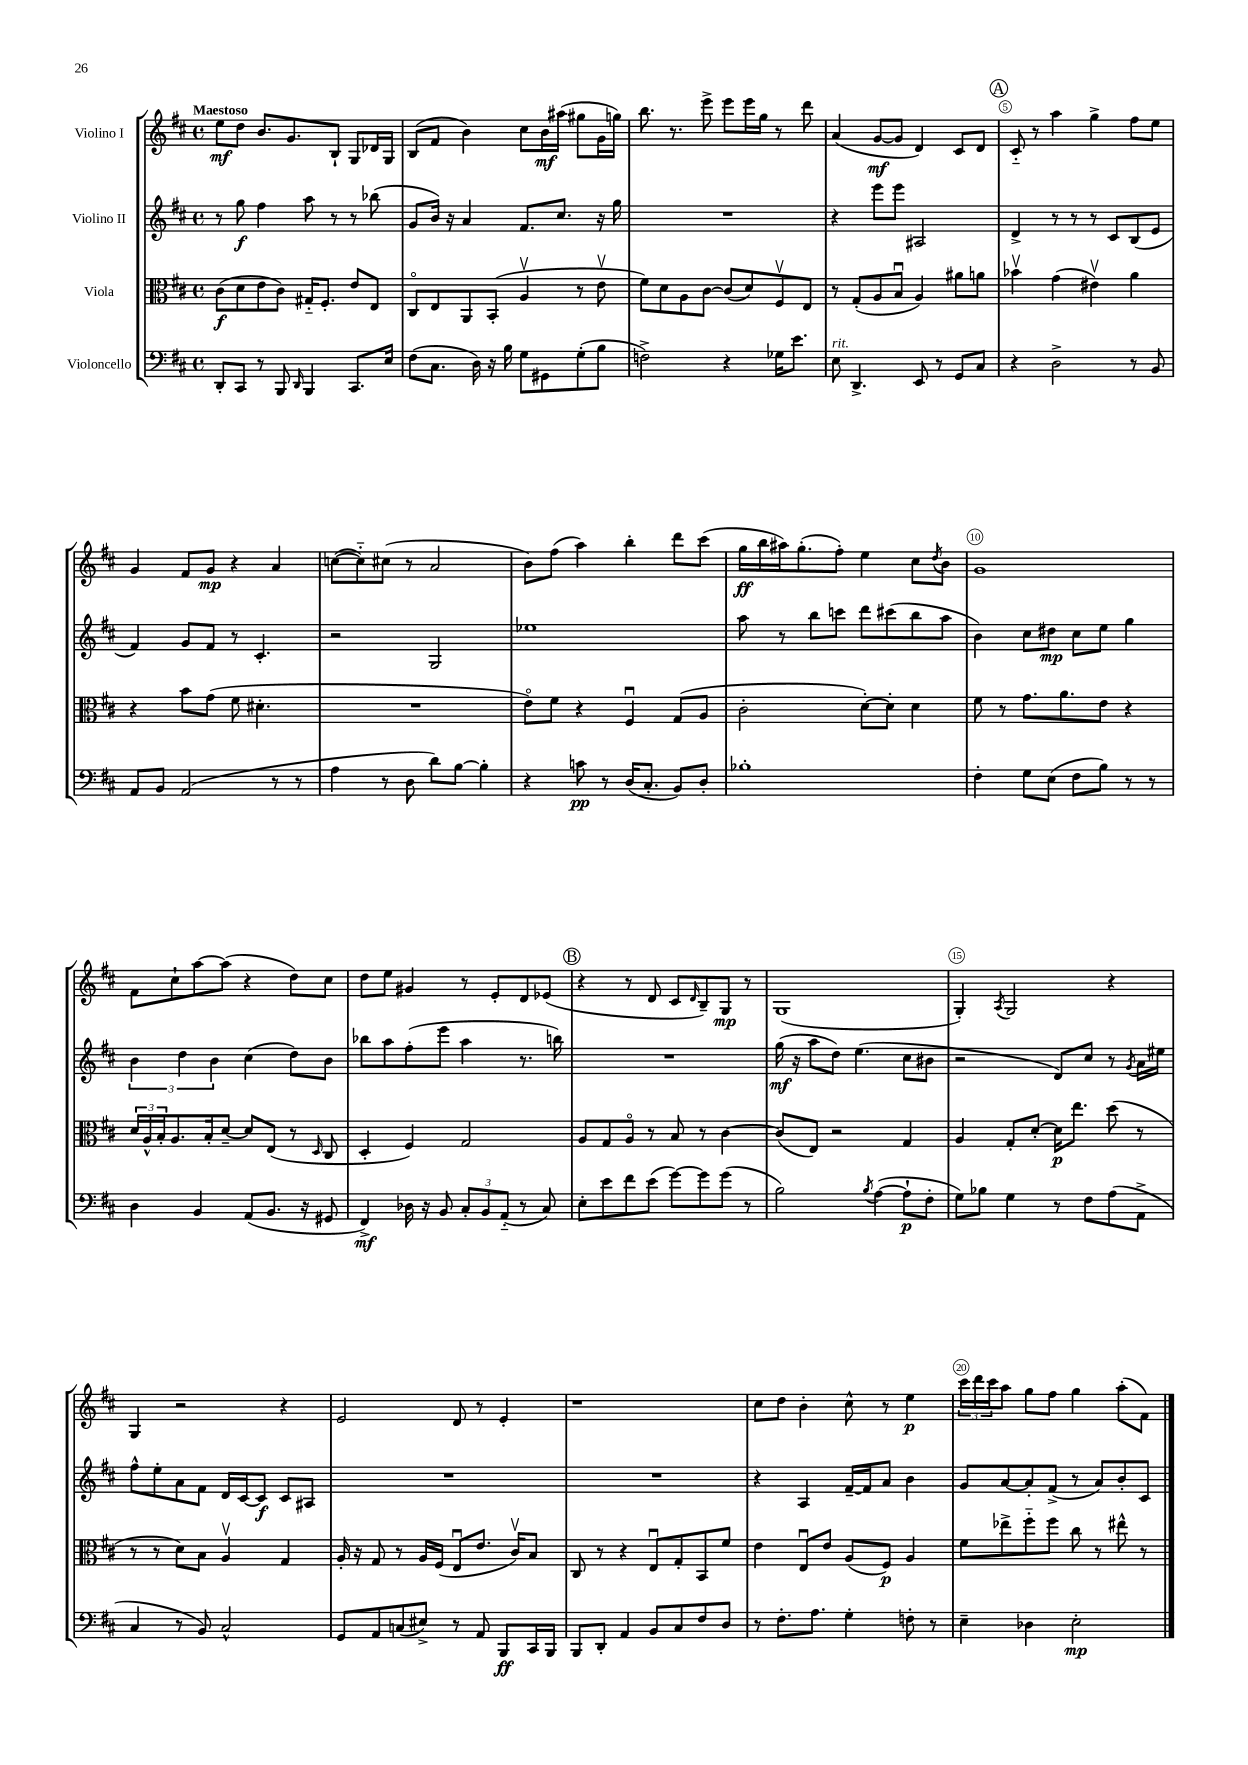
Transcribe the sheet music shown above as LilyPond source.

<<
\new StaffGroup <<
\new Staff = "s0" \with { instrumentName = "Violino I" } {
    \clef treble \key d \major \defaultTimeSignature \time 4/4 \tempo "Maestoso"
    e''8\mf d''8 b'8. g'8. b8-! g8 des'16 g16 |
    b8( fis'8 b'4) cis''8 b'16\mf ais''16( gis''8 g'16 g''16) |
    b''8. r8. e'''8-> e'''8 e'''16 g''16 r8 d'''8 |
    a'4( g'8~\mf g'8 d'4) cis'8 d'8 |
    \mark \markup { \circle "A" } cis'8-_ r8 a''4 g''4-> fis''8 e''8 |
    g'4 fis'8 g'8\mp r4 a'4 |
    c''8~( c''8-_) cis''8( r8 a'2 |
    b'8) fis''8( a''4) b''4-. d'''8 cis'''8( |
    g''16\ff b''16 ais''16) g''8.-.( fis''8-.) e''4 cis''8 \acciaccatura { d''8 } b'8 |
    g'1 |
    fis'8 cis''8-! a''8~ a''8( r4 d''8) cis''8 |
    d''8 e''8 gis'4 r8 e'8-. d'8 ees'8( |
    \mark \markup { \circle "B" } r4 r8 d'8 cis'8 \grace { d'16 } b8--) g8\mp r8 |
    g1( |
    g4-.) \acciaccatura { a8 } g2 r4 |
    g4 r2 r4 |
    e'2 d'8 r8 e'4-. |
    r1 |
    cis''8 d''8 b'4-. cis''8-^ r8 e''4\p |
    \tuplet 3/2 { cis'''16 d'''16 cis'''16 } a''8 g''8 fis''8 g''4 a''8-.( fis'8) \bar "|." |
}
\new Staff = "s1" \with { instrumentName = "Violino II" } {
    \clef treble \key d \major \defaultTimeSignature \time 4/4
    r8 g''8\f fis''4 a''8 r8 r8 bes''8( |
    g'8 b'16) r16 a'4 fis'8. cis''8. r16 g''16 |
    R1 |
    r4 e'''8 e'''8 ais2 |
    \mark \markup { \circle "A" } d'4-> r8 r8 r8 cis'8 b8( e'8 |
    fis'4) g'8 fis'8 r8 cis'4.-. |
    r2 g2 |
    ees''1 |
    a''8 r8 b''8 c'''8 d'''8 cis'''8( b''8 a''8 |
    b'4) cis''8 dis''8\mp cis''8 e''8 g''4 |
    \tuplet 3/2 { b'4 d''4 b'4 } cis''4( d''8) b'8 |
    bes''8 a''8 fis''8-.( e'''8 a''4 r8. b''16) |
    \mark \markup { \circle "B" } R1 |
    g''16\mf( r16 a''8 d''8) e''4.( cis''8 bis'8 |
    r2 d'8) cis''8 r8 \acciaccatura { g'8 } a'16 eis''16 |
    fis''8-^ e''8-. a'8 fis'8 d'16 cis'16~ cis'8\f cis'8 ais8 |
    R1 |
    R1 |
    r4 a4 fis'16~-- fis'16 a'8 b'4 |
    g'8 a'8~ a'8-. fis'8->( r8 a'8) b'8-. cis'8 \bar "|." |
}
\new Staff = "s2" \with { instrumentName = "Viola" } {
    \clef alto \key d \major \defaultTimeSignature \time 4/4
    cis'8\f( d'8 e'8 cis'8) gis16-_ fis8.-. e'8 e8 |
    cis8\flageolet e8 a,8 b,8-.( a4\upbow r8 e'8\upbow |
    fis'8) d'8 a8 cis'8~ cis'8( d'8) fis8\upbow e8 |
    r8 g8-.( a8 b8\downbow a4) ais'8 a'8 |
    \mark \markup { \circle "A" } bes'4\upbow g'4( eis'4\upbow) a'4 |
    r4 b'8 g'8( fis'8 dis'4.-. |
    R1 |
    e'8\flageolet) fis'8 r4 fis4\downbow g8( a8 |
    cis'2-. d'8~-.) d'8-. d'4 |
    fis'8 r8 g'8. a'8. e'8 r4 |
    \tuplet 3/2 { d'16 a16-^ b16-. } a8. b16-. d'8~-- d'8 e8( r8 \grace { d16 } cis8 |
    d4-. fis4) g2 |
    \mark \markup { \circle "B" } a8 g8 a8\flageolet r8 b8 r8 cis'4~ |
    cis'8( e8) r2 g4 |
    a4 g8-. d'8~-. d'16\p e''8. d''8( r8 |
    r8 r8 d'8) b8 a4\upbow g4 |
    a16-. r16 g8 r8 a16 fis16( e8\downbow e'8. cis'16\upbow) b8 |
    cis8 r8 r4 e8\downbow g8-. b,8 fis'8 |
    e'4 e8\downbow e'8 a8( fis8\p) a4 |
    fis'8 ees''8-> fis''8-_ fis''8 cis''8 r8 eis''8-^ r8 \bar "|." |
}
\new Staff = "s3" \with { instrumentName = "Violoncello" } {
    \clef bass \key d \major \defaultTimeSignature \time 4/4
    d,8-. cis,8 r8 b,,8 \grace { d,16 } b,,4 cis,8. e16 |
    fis8( cis8. d16) r16 b16 g8 gis,8 g8-.( b8 |
    f2->) r4 ges16 e'8. |
    e8^\markup { \italic "rit." } d,4.-> e,8 r8 g,8 cis8 |
    \mark \markup { \circle "A" } r4 d2-> r8 b,8 |
    a,8 b,8 a,2( r8 r8 |
    a4 r8 d8 d'8) b8~ b4-. |
    r4 c'8\pp r8 d16( cis8.-. b,8) d8-. |
    bes1-. |
    fis4-. g8 e8( fis8 b8) r8 r8 |
    d4 b,4 a,8( b,8. r16 gis,8 |
    fis,4->\mf) des16 r16 b,8 \tuplet 3/2 { cis8-. b,8 a,8-_( } r8 cis8) |
    \mark \markup { \circle "B" } e8-. e'8 fis'8 e'8( g'8~) g'8 g'8( r8 |
    b2) \acciaccatura { b8 } a4~( a8-!\p fis8-. |
    g8) bes8 g4 r8 fis8 a8( a,8-> |
    cis4 r8 b,8) cis2-^ |
    g,8 a,8 c8( eis8->) r8 a,8 b,,8\ff cis,16 b,,16 |
    b,,8 d,8-. a,4 b,8 cis8 fis8 d8 |
    r8 fis8.-. a8. g4-. f8-. r8 |
    e4-- des4 e2-.\mp \bar "|." |
}
>>
>>
\layout { \context { \Score \override BarNumber.break-visibility = ##(#f #t #t) barNumberVisibility = #(every-nth-bar-number-visible 5) \override BarNumber.stencil = #(make-stencil-circler 0.1 0.3 ly:text-interface::print) } }
